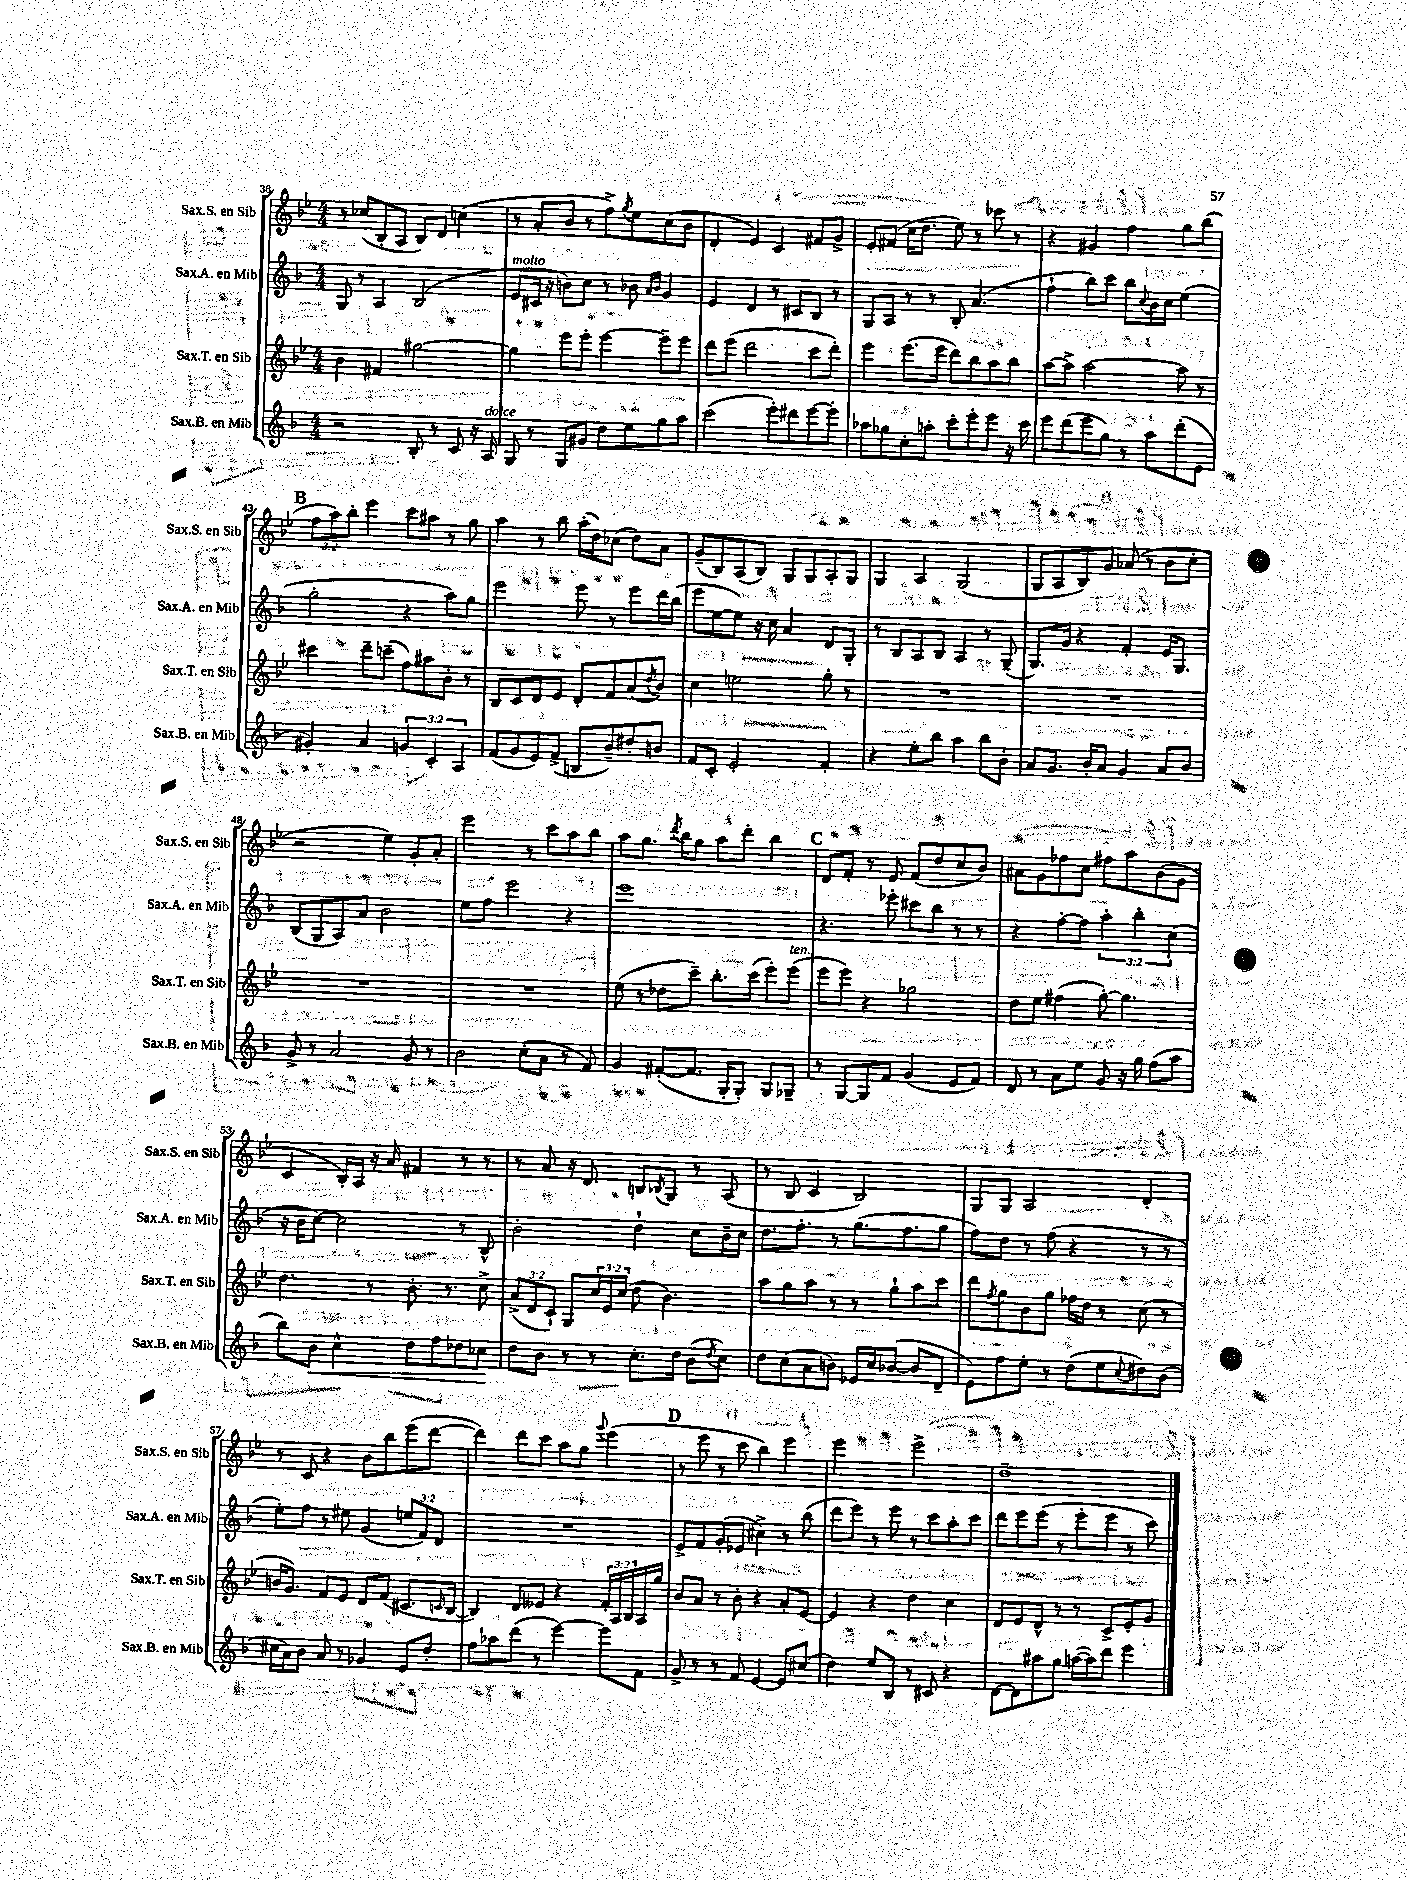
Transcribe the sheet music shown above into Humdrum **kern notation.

**kern	**kern	**kern	**kern
*staff4	*staff3	*staff2	*staff1
*clefG2	*clefG2	*clefG2	*clefG2
*k[b-]	*k[b-e-]	*k[b-]	*k[b-e-]
*M4/4	*M4/4	*M4/4	*M4/4
2r	4b-\	8G/	8r
.	.	8r	(8cc-/L
.	4f#/	4A/	8B-'/
.	.	.	8A/J
8B-'/	[2gg#\	(2B-/	8B-/L)
8r	.	.	8d/J
8c/	.	.	(4cc\
16r	.	.	.
16A/	.	.	.
=	=	=	=
8G/	4gg#\]	8e/L	8r
8r	.	16c#/Jk	8a'/L
.	.	16r	.
8G/L	8eee-\L	8b\L)	8b-/J
8g#/J	8eee-'\J	8cc\J	8r
8dd\L	[4eee-\	8r	8ff^\L)
.	.	.	8qgg/
8ee\	.	8b-\	8ee-\
.	.	16qqa/LL	.
.	.	16qqb-/JJ	.
8gg\	8eee-~\]L	4g/	(8cc\
8aa\J	8eee-\J	.	8b-\J
=	=	=	=
(2ccc\	8ddd\L	4e/	4d'/
.	(8eee-\J	.	.
.	2ddd\	4d/	4e-/)
8eee'\L)	.	8r	4c/
8ddd#\	.	8c#/L	.
[8eee\	8ccc\L	8B-/J	8f#/L
8eee'\]J	8ddd'\J)	8r	8g^/J
=	=	=	=
8aa-\L	4eee-\	8G/L	8e-'/L
8gg-\	.	8A/J	(8f#/J
8cc'\	(8.eee-\L	8r	16cc\LK
.	.	.	8.dd\J
8aa'\J	.	8r	.
.	16eee-\Jk	.	.
8ccc'\L	8ddd\L)	8B-'/	8ee-\)
8eee'\	8bb-\	(4.a/	8r
8eee\J	8aa\	.	8ccc-\
16r	8bb-\J	.	8r
16ccc\	.	.	.
=	=	=	=
8eee\L	[8aa\L	4ff`\	4r
(8ddd\	8aa^\]J	.	.
8eee\	[2aa\	8bb-\L)	4g#/
8gg\J)	.	8ccc\J	.
8r	.	8bb-\L	4ff\
.	.	8qqcc/	.
8aa\L	.	16b-\L	.
.	.	16cc\JJ	.
(8ddd'\	8aa\]	(4ee\	8gg\L
8e\J	8r	.	(8bb-\J
=	=	=	=
4g#'/)	4ccc#\	2gg'\	12ff\L
.	.	.	12aa\)
.	.	.	12bb-'\J
4a/	8ddd~\L	.	4eee-\
.	(8ccc~\J	.	.
6g/	8ff\L)	4r	8ccc\L
.	8aa#\	.	8aa#\J
6c'/	.	.	.
.	8b-'\J	8aa\L)	8r
6A/	.	.	.
.	8r	8gg\J	8gg\
=	=	=	=
(8f/L	8B-/L	2eee\	4aa\
8g/	8c/	.	.
8e/)	8d/	.	8r
(8f^/J	8e-/J	.	8bb-\
8B/L	8d'/L	8eee\	(16aa'\LL
.	.	.	16dd\J)
8b-~/)	8f/	8r	(8cc-\J
8dd#'/	(8a/	8eee\L	8dd\L)
.	8qdd/	.	.
8b/J	8b-/J)	16ddd\L	8a\J
.	.	(16bb-\JJ	.
=	=	=	=
8f/L	4cc\	8eee\L	(8g~/L
8c'/J	.	[8ee\	8B-/)
2e'/	2ee\	8ee\]J)	(8A/
.	.	16r	8B-/J)
.	.	16cc\	.
.	.	4a/	8G/L
.	.	.	8G/
4f'/	8gg'\	8d/L	8A'/
.	8r	8G'/J	8G/J
=	=	=	=
4r	1r	8r	4G/
.	.	8B-/L	.
8ee'\L	.	8A/	4A/
8bb-\J	.	8B-/J	.
4aa\	.	4A/	(2G/
8bb-\L	.	8r	.
8b-'\J	.	(8G~/	.
=	=	=	=
8a/L	1r	8.G/L)	8G/L
8.g/J	.	.	8A/
.	.	16g/Jk	.
.	.	4r	8B-/)
16b-'/LK	.	.	.
8a/J	.	.	8g/J
4g/	.	4f'/	(8a-/
.	.	.	8r
8a/L	.	16e/LK	8b-\L
.	.	8.G/J	.
8b-/J	.	.	8cc'\J
=	=	=	=
8g^/	1r	(8B-/L	2r
8r	.	8G/	.
2a/	.	8A/)	.
.	.	8a/J	.
.	.	2b-\	4ee-\)
8g/	.	.	8g'/L
8r	.	.	8a'/J
=	=	=	=
2b-\	1r	8ee\L	2eee-\
.	.	8ff\J	.
.	.	2eee\	.
(8cc'\L	.	.	8r
8a\J	.	.	8ccc\L
8r	.	4r	8aa\
8f/)	.	.	8bb-\J
=	=	=	=
4g/	(8ee-\	1eee	8aa\L
.	8r	.	8.gg\J
([8f#'/L	8dd-\L	.	.
.	.	.	8qddd/
.	.	.	16bb-\LK
8.f#/]J	8ccc~\J)	.	8gg\J
.	8.bb-'\L	.	8aa\L
16G'/LK	.	.	.
8G'/J)	.	.	8ddd'\J
.	(16ccc\Jk	.	.
8G/L	8eee-'\L)	.	4bb-\
8G-~/J	(8eee-\J	.	.
=	=	=	=
8r	8eee-\L	4.r	8d/L
[8G/L	8eee-\J)	.	8f'/J
8G/]	4r	.	8r
8f/J	.	8eee-'\	8e-/
(4g/	2gg-\	8ccc#\L	(8f/L
.	.	8bb-\J	8dd/
8e/L	.	8r	8cc/
8f/J)	.	8r	8b-/J)
=	=	=	=
8d/	8dd\L	4r	8a#\L
8r	8ee-\J	.	8g\
8a\L	(4ff#\	[8ff'\L	8ff-\
8ee\J	.	8ff\]J	8cc\J
8g/	[8gg'\)	6aa'\	8ff#\L
16r	4.gg\]	.	8aa\
.	.	6bb-'\	.
16gg\	.	.	.
(8ff\L	.	.	(8b-\
.	.	(6cc\	.
8aa\J	.	.	8g\J
=	=	=	=
8bb-\L)	4.dd\	16r	4c/
.	.	16b-\LK	.
8b-\J	.	[8cc\J)	.
4cc^^\	.	2cc\]	16B-'/LL)
.	.	.	16A/JJ
.	8r	.	16r
.	.	.	16a/
8dd\L	8.b-'\	.	4f#/
8ff\	.	.	.
.	8.r	.	.
8dd-\	.	8r	8r
8cc-\J	8cc^\	8B-^^/	8r
=	=	=	=
8dd\L	(12a^/L	2b-'\	8r
.	12d/	.	.
8b-\J	.	.	8a/
.	12c`/J)	.	.
8r	8G/L	.	16r
.	.	.	8.d/
8r	24cc/L	.	.
.	24e-/	.	.
.	(24cc/JJ	.	.
8.cc'\L	8dd\	4dd`\	8B/L
.	.	.	8qB-/
.	4.b-\)	.	8G/J
16dd\Jk	.	.	.
(8b-\L	.	8cc\L	8r
8qdd/	.	.	.
8cc\J)	.	16b-~\L	(8A/
.	.	16cc\JJ	.
=	=	=	=
8dd\L	8aa\L	8.dd\L	8r
(8cc\	8gg\	.	8B-/
.	.	8.ff'\J	.
8a\	8aa\J	.	4c/
8b\J)	8r	8r	.
16e-/LL	8r	(8.gg\L	2B-/)
16cc/J	.	.	.
([8b-/J	8gg`\L	.	.
.	.	8.ff\	.
8b-/]L	8aa\	.	.
8d~/J	8ccc\J	8gg\J	.
=	=	=	=
8e\L)	8ddd\L	8ff\L)	8G/L
.	8qff/	.	.
8ff\	8gg\	8dd\J	8G/J
8ee'\J	8b-\	8r	2A/
8r	8gg\J	(8ff\	.
(8dd\L	16ff-\LL	4r	.
.	16dd\JJ	.	.
8ee\	8r	.	.
8qqcc/	.	.	.
8dd#\)	(8cc\	8r	4d'/
(8b-\J	8r	8r	.
=	=	=	=
16cc#\LL	16b/LK	8ee'\L)	8r
16a\J)	8.g/J)	.	.
8b-\J	.	8ff\J	8c/
8a/	8f/L	8r	4r
8r	8e-/J	8ee#\	.
4g-/	8d/L	(4g/	8b-\L
.	(8f/J	.	8bb-\
8e/L	8.c#/L	12ee/L	(8eee-\
.	.	12f/)	.
8dd'/J	.	.	[8ddd\J
.	.	12d/J	.
.	16qqc/	.	.
.	[16B-/Jk	.	.
=	=	=	=
8ff\L	4B-/])	1r	4ddd\])
8aa-\	.	.	.
(8ddd\J	8d/L	.	8ddd\L
8r	8e--/J	.	8ccc\J
[4eee\)	4r	.	8aa\L
.	.	.	8gg\J
.	.	.	8qqggg/
8eee\]L	24f'/LL	.	(4eee-\
.	24A/	.	.
.	24B-/	.	.
8f\J	16A/	.	.
.	16gg/JJ	.	.
=	=	=	=
8g^/	8b-/L	8e^/L	8r
8r	8a/J	8f/	8eee-\
8r	8r	(8g'/	8r
8f/	8b-'\	8e-/J	8ccc\
[4e/	4r	4cc#^\)	4bb-\)
8e/]L	8a'/L	8r	4eee-\
(8cc#/J	[8e-/J	(8bb-\	.
=	=	=	=
4dd\)	4e-/]	8ddd\L	2eee-\
.	.	8eee\J)	.
8ee/L	4r	8r	.
8B-/J	.	8eee\	.
8r	4dd\	8r	2eee-^\
8c#/	.	8ccc\L	.
4r	4cc\	8aa'\	.
.	.	8ccc\J	.
=	=	=	=
[8d\L	8d/L	8ddd\L	1dd~
8d\]	8e-/	8eee\	.
8aa#\	8d^^/J	(8eee\J	.
8gg\J	8r	8r	.
([16aa\LL	8r	8eee'\L	.
16aa\]J)	.	.	.
8ddd\J	8c^/L	8eee\J	.
4eee\	8e-'/	8r	.
.	8g/J	8ccc\)	.
==	==	==	==
*-	*-	*-	*-
